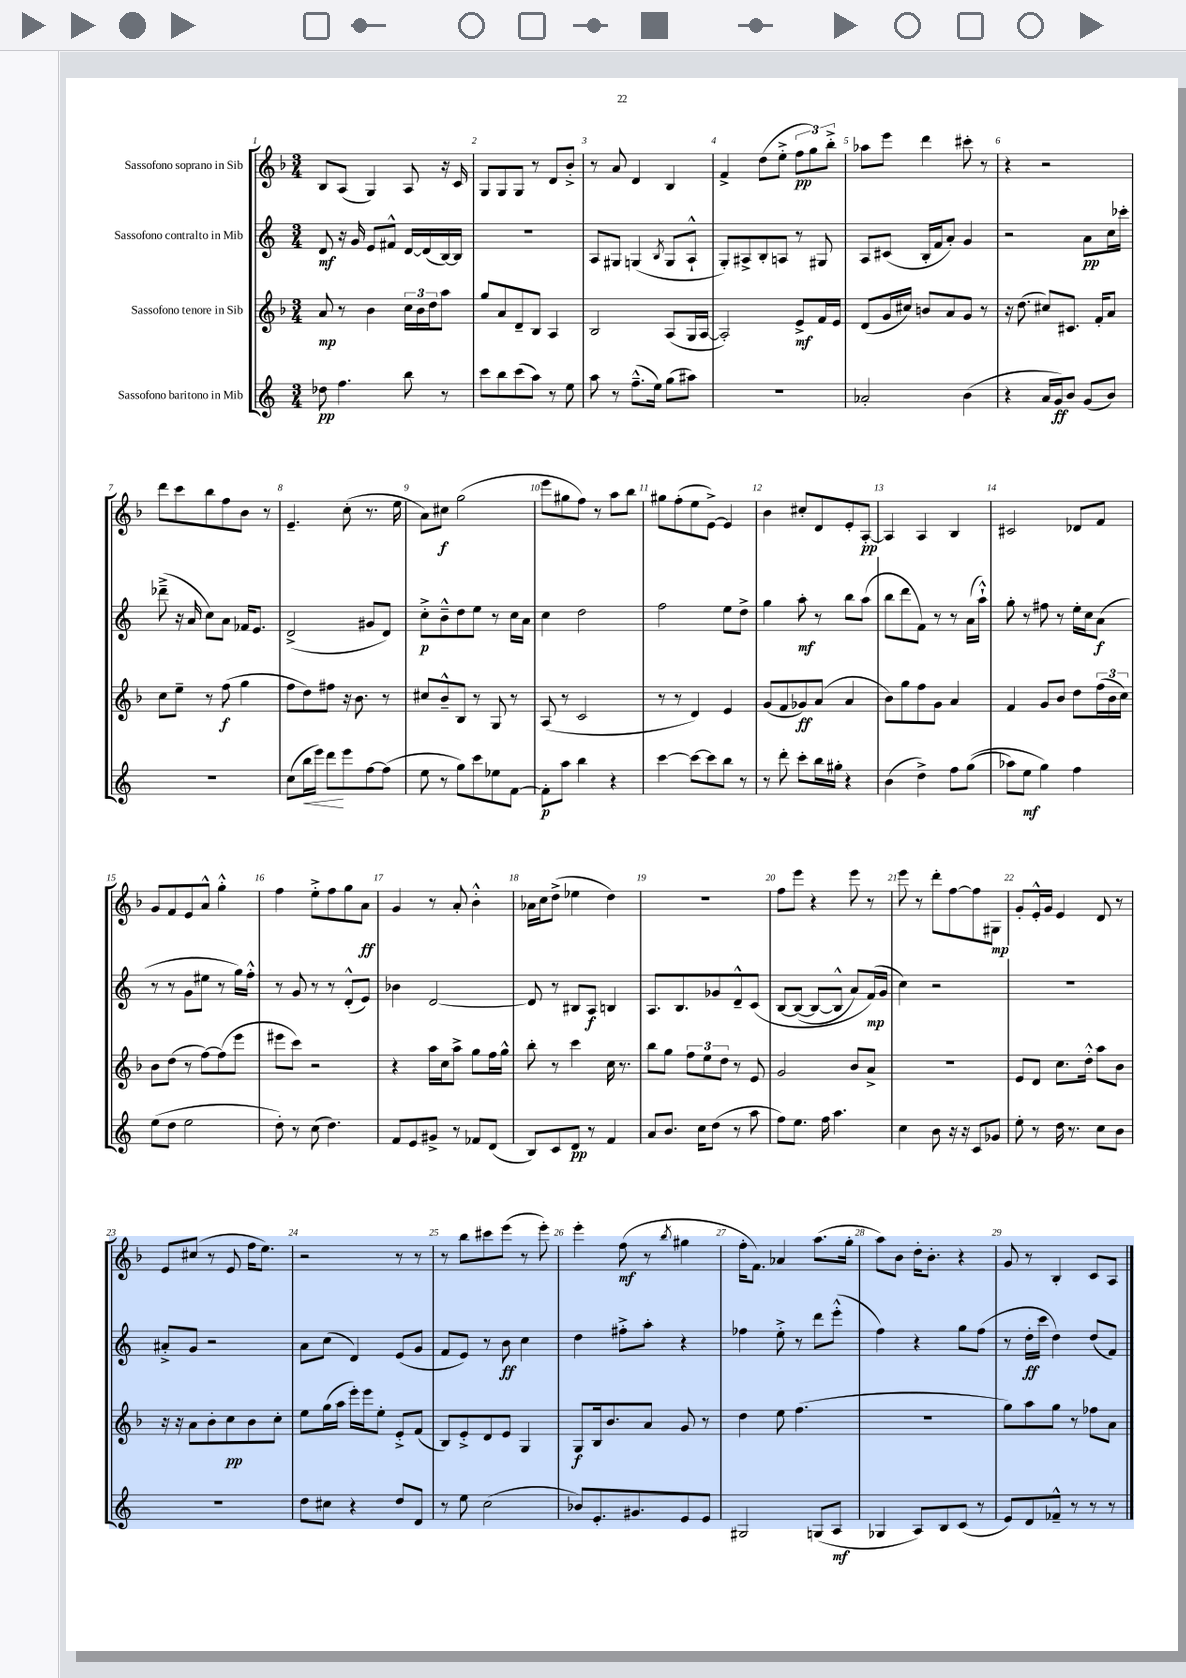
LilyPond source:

<<
\new StaffGroup <<
\new Staff = "s0" \with { instrumentName = "Sassofono soprano in Sib" } {
    \clef treble \key f \major \numericTimeSignature \time 3/4
    bes8 a8( g4) a8 r16 c'16 |
    g8 g8 g8 r8 d'8 bes'8-.-> |
    r8 a'8 d'4 bes4 |
    f'4-> d''8( e''8-.-> \tuplet 3/2 { f''8\pp g''8) bes''8-.-> } |
    aes''8 e'''8 d'''4 cis'''8-. r8 |
    r4 r2 |
    d'''8 c'''8 bes''8 f''8 bes'8 r8 |
    e'4.-- c''8-.( r8. e''16 |
    a'8) cis''8\f g''2( |
    e'''8 gis''8 f''8) r8 a''8 bes''8 |
    gis''8 f''8-.( e''8 e'8~->) e'4 |
    bes'4 cis''8-. d'8 e'8-. a8~-.\pp |
    a4 a4 bes4 |
    cis'2 des'8 f'8 |
    g'8 f'8 e'8 a'8-^ g''4-.-^ |
    f''4 e''8-.-> f''8 g''8 a'8\ff |
    g'4 r8 a'8-. bes'4-.-^ |
    aes'16 c''16 d''8->( ees''4 d''4) |
    R2. |
    f''8 e'''8 r4 e'''8 r8 |
    e'''8 r8 d'''8-. f''8~ f''8 gis8\mp |
    g'8-. e'16-.-^ g'16 e'4 d'8 r8 |
    e'8 cis''8( r8 e'8 f''16 e''8.) |
    r2 r8 r8 |
    r8 bes''8 cis'''8 e'''8( r8 e'''8-.) |
    e'''4-. f''8\mf( r8 \acciaccatura { bes''8 } gis''4 |
    f''16-. f'8.) aes'4 a''8.( g''16-. |
    a''8) bes'8 d''16-. bes'8.-. r4 |
    g'8 r8 bes4-. c'8 a8 \bar "|." |
}
\new Staff = "s1" \with { instrumentName = "Sassofono contralto in Mib" } {
    \clef treble \key c \major \numericTimeSignature \time 3/4
    d'8\mf r16 g'16 e'8 fis'8-^ d'16~ d'16( b16~) b16 |
    R2. |
    a8 gis8 g4( \acciaccatura { b8 } g8 a8-!-^ |
    g8-.) ais8-> b8-. a8 r8 gis8 |
    a8 cis'8( b16-. f'16 a'8-.) g'4 |
    r2 a'8\pp c''16 ces'''16-. |
    des'''8--->( r16 a'16 c''8) a'8 fes'16 e'8. |
    d'2->( gis'8 d'8) |
    c''8-.->\p b'8---^ d''8 e''8 r8 c''16 a'16 |
    c''4 d''2 |
    f''2 e''8 d''8-> |
    g''4 a''8-.\mf r8 b''8 a''8( |
    b''8 d'''8 f'8) r8 r8 a'16( a''16-!-^) |
    g''8-. r8 fis''8 r8 e''16-. c''16 a'8\f( |
    r8 r8 g'8 eis''8 r8 g''16) f''16-.-^ |
    r8 g'8 r8 r8 d'8-.-^( e'8) |
    bes'4 d'2~ |
    d'8 r8 bis8 a8\f b4 |
    a8. b8. ges'8 d'8---^ c'8\( |
    b8~ b8~( b8~ b8-^ a'8) f'16\mp(\) g'16 |
    c''4) r2 |
    R2. |
    ais'8-.-> g'8 r2 |
    a'8 c''8( d'4) e'8( g'8 |
    f'8 e'8) r8 b'8\ff c''4 |
    d''4 fis''8-.-> a''8-. r4 |
    fes''4 e''8-.-> r8 d'''8 e'''8-.-^( |
    f''4) r4 g''8 f''8( |
    r8 d''16-.\ff c'''16 d''4) d''8( f'8) \bar "|." |
}
\new Staff = "s2" \with { instrumentName = "Sassofono tenore in Sib" } {
    \clef treble \key f \major \numericTimeSignature \time 3/4
    a'8\mp r8 bes'4 \tuplet 3/2 { c''16 bes'16 d''16 } a''8 |
    g''8 a'8 d'8-- bes8 a4 |
    bes2 a8( g16 a16~ |
    a2-.) e'8->\mf f'16 e'16 |
    d'8( g'16 cis''16) b'8 a'8 g'8 r8 |
    r16 d''8.( cis''8) cis'8. f'16-. a'8 |
    c''8 e''8-- r8 f''8\f( g''4 |
    f''8 d''8) fis''8 r16 bes'8. r8 |
    cis''8 bes'8---^ bes8 r8 g8 r8 |
    a8( r8 c'2 |
    r8 r8 d'4) e'4 |
    g'8( f'8 ges'8\ff) a'8( a'4 |
    bes'8) g''8 f''8 g'8 a'4 |
    f'4 g'8 bes'8 d''8 \tuplet 3/2 { f''16( bes'16 c''16) } |
    bes'8 d''8( r8 f''8~) f''8( e'''8 |
    eis'''8 c'''8) r2 |
    r4 a''16 c''16 a''8-> g''8 f''16 g''16-^ |
    bes''8-. r8 c'''4 c''16 r8. |
    bes''8 g''8 \tuplet 3/2 { f''8 e''8 d''8 } r8 e'8 |
    g'2 bes'8 a'8-> |
    R2. |
    e'8 d'8 c''8. d''16-.-^ a''8 bes'8 |
    r16 r16 a'8 bes'8-. c''8\pp bes'8 c''8-. |
    e''8 g''16( a''16 e'''16-.) e'''16 e''8-. e'8-.-> f'8( |
    bes8) e'8-.-> d'8 e'8 g4 |
    g8\f bes16 bes'8. a'8 g'8 r8 |
    d''4 e''8 f''4.( |
    R2. |
    g''8) a''8 g''8 r8 fes''8 a'8 \bar "|." |
}
\new Staff = "s3" \with { instrumentName = "Sassofono baritono in Mib" } {
    \clef treble \key c \major \numericTimeSignature \time 3/4
    des''8\pp f''4. b''8 r8 |
    c'''8 b''8 c'''8( a''8) r8 e''8 |
    a''8 r8 f''8.---^( e''16) g''8( ais''8) |
    R2. |
    aes'2-. b'4( |
    r4 a'16 g'16\ff) b'8 g'8( b'8) |
    R2. |
    c''8( b''16\< e'''16) d'''8\! e'''8 f''8~ f''8( |
    e''8 r8 g''8) c'''8 ees''8 f'8~ |
    f'8-.\p a''8 b''4 r4 |
    c'''4~ c'''8~ c'''8 b''8 r8 |
    r8 d'''8-. c'''8-. b''16 gis''16-. r4 |
    b'4( d''4->) f''8 g''8(\( |
    aes''8) e''8\mf g''4\) f''4 |
    e''8( d''8 e''2 |
    d''8-.) r8 c''8( d''4.) |
    f'8 e'8 gis'8-> r8 fes'8 d'8( |
    b8) c'8 d'8\pp r8 f'4 |
    a'8 b'8. c''16 d''8( r8 a''8 |
    f''8) e''8. f''16 a''4. |
    c''4 b'8 r16 r16 c'8 ges'8 |
    e''8-. r8 d''16 r8. c''8 b'8 |
    R2. |
    d''8 cis''8 r4 d''8 d'8 |
    r8 e''8 c''2( |
    bes'8) e'8.-. gis'8. e'8 e'8 |
    gis2 g8( a8\mf |
    ges4 a8) b8 c'8( r8 |
    e'8) d'8 fes'8---^ r8 r8 r8 \bar "|." |
}
>>
>>
\layout { \context { \Score \override BarNumber.break-visibility = ##(#f #t #t) barNumberVisibility = #all-bar-numbers-visible } }
